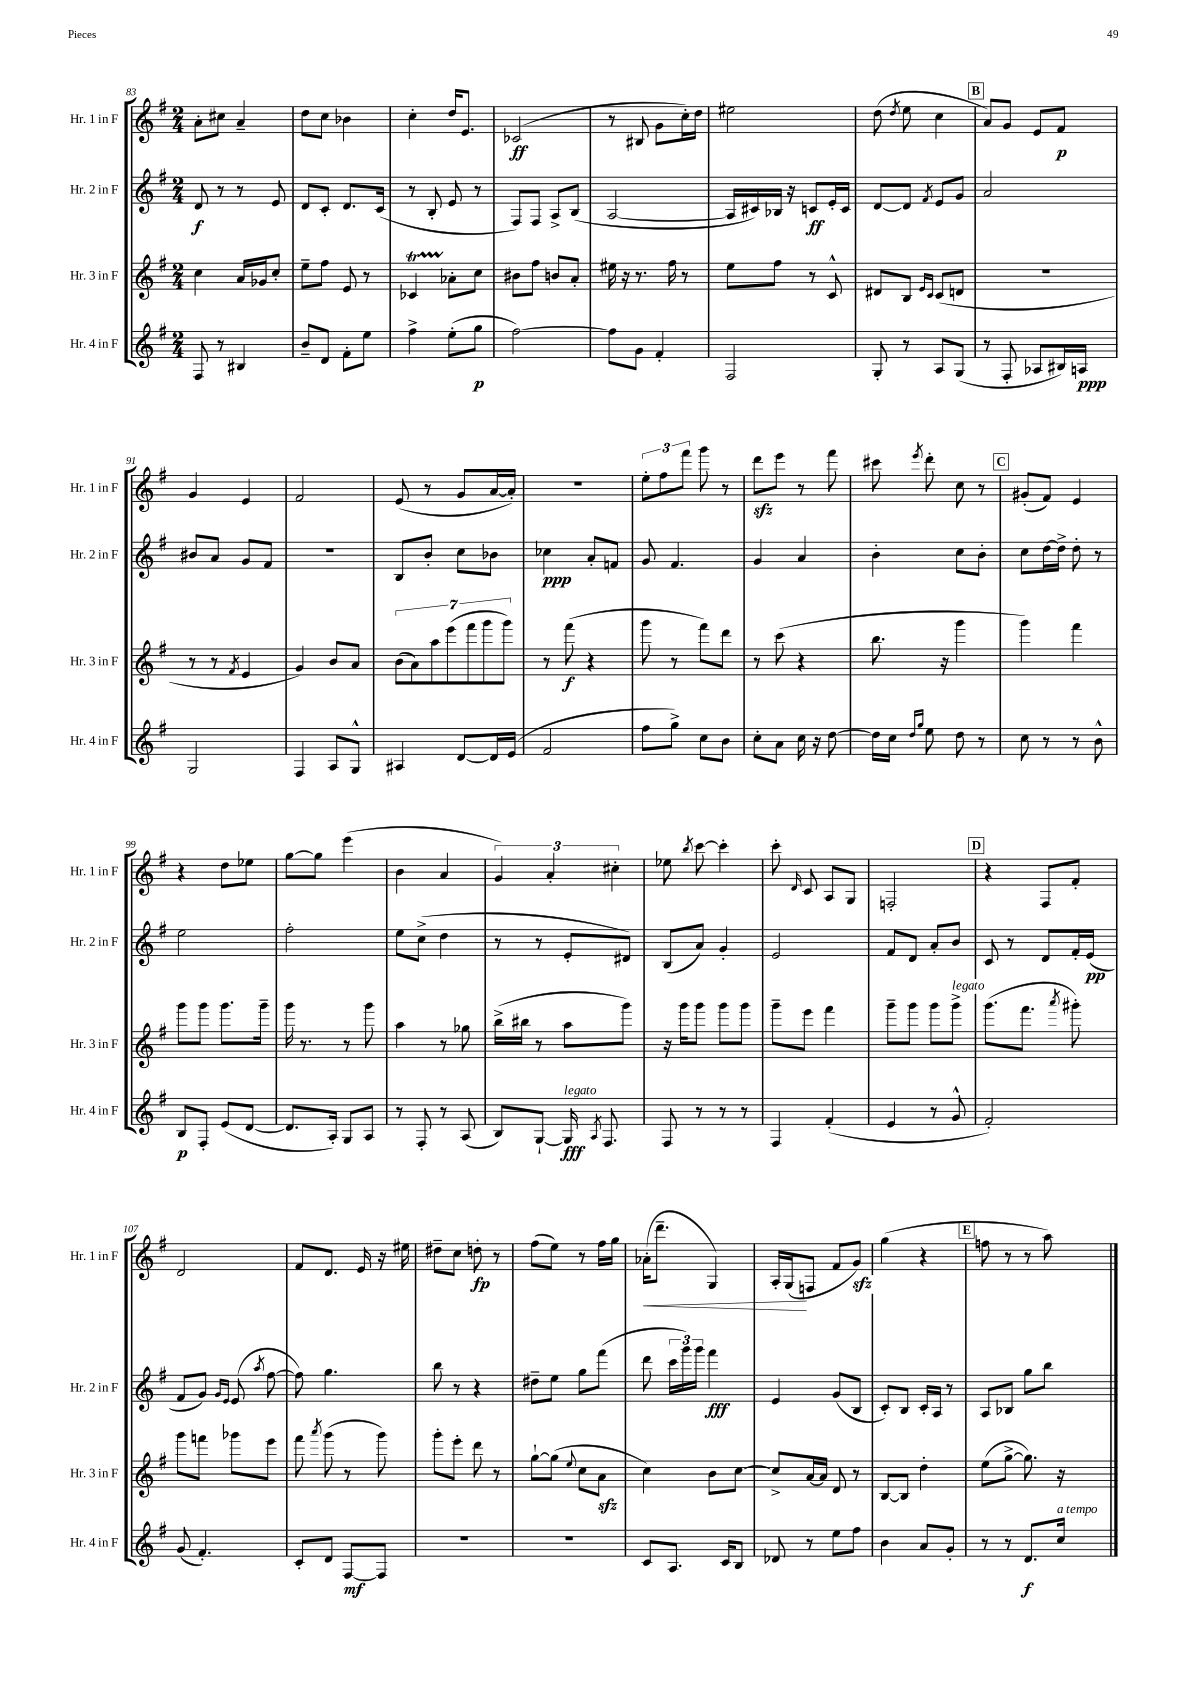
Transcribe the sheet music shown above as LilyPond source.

<<
\new StaffGroup <<
\new Staff = "s0" \with { instrumentName = "Hr. 1 in F" shortInstrumentName = "Hr. 1 in F" } {
    \clef treble \key g \major \numericTimeSignature \time 2/4
    \autoBeamOff a'8[-. cis''8] a'4-- |
    d''8[ c''8] bes'4 |
    c''4-. d''16[ e'8.] |
    ces'2\ff( |
    r8 bis8 g'8[ c''16-.) d''16] |
    eis''2 |
    d''8( \acciaccatura { d''8 } e''8 c''4 |
    \mark \markup { \box "B" } a'8[) g'8] e'8[ fis'8]\p |
    g'4 e'4 |
    fis'2 |
    e'8( r8 g'8[ a'16~ a'16]-.) |
    r2 |
    \tuplet 3/2 { e''8[-. fis''8 fis'''8] } g'''8 r8 |
    d'''8[\sfz e'''8] r8 fis'''8 |
    cis'''8 \acciaccatura { e'''8 } d'''8-. c''8 r8 |
    \mark \markup { \box "C" } gis'8[-.( fis'8]) e'4 |
    r4 d''8[ ees''8] |
    g''8[~ g''8] e'''4( |
    b'4 a'4 |
    \tuplet 3/2 { g'4) a'4-. cis''4-. } |
    ees''8 \acciaccatura { b''8 } c'''8~ c'''4-. |
    c'''8-. \grace { d'16 } c'8 a8[ g8] |
    f2-. |
    \mark \markup { \box "D" } r4 fis8[ fis'8]-. |
    d'2 |
    fis'8[ d'8.] e'16 r16 eis''16 |
    dis''8[-- c''8] d''8-.\fp r8 |
    fis''8[( e''8]) r8 fis''16[ g''16] |
    aes'16[-.\<( d'''8.]-- g4) |
    a16[-. g16\!( f8] fis'8[ g'8]\sfz) |
    g''4( r4 |
    \mark \markup { \box "E" } f''8 r8 r8 a''8) \bar "|." |
}
\new Staff = "s1" \with { instrumentName = "Hr. 2 in F" shortInstrumentName = "Hr. 2 in F" } {
    \clef treble \key g \major \numericTimeSignature \time 2/4
    \autoBeamOff d'8\f r8 r8 e'8 |
    d'8[ c'8]-. d'8.[ c'16]( |
    r8 b8-. e'8 r8 |
    fis8[) fis8] a8[-> b8]( |
    a2~ |
    a16[ cis'16) bes16] r16 c'8[\ff e'16-. c'16] |
    d'8[~ d'8] \acciaccatura { fis'8 } e'8[ g'8] |
    \mark \markup { \box "B" } a'2 |
    bis'8[ a'8] g'8[ fis'8] |
    r2 |
    b8[ b'8]-. c''8[ bes'8] |
    ces''4\ppp a'8[-. f'8] |
    g'8 fis'4. |
    g'4 a'4 |
    b'4-. c''8[ b'8]-. |
    \mark \markup { \box "C" } c''8[ d''16~ d''16]-> d''8-. r8 |
    e''2 |
    fis''2-. |
    e''8[ c''8]->( d''4 |
    r8 r8 e'8[-. dis'8]) |
    b8[( a'8]) g'4-. |
    e'2 |
    fis'8[ d'8] a'8[-. b'8] |
    \mark \markup { \box "D" } c'8 r8 d'8[ fis'16-. e'16]\pp( |
    fis'8[ g'8]) \grace { g'16[ e'16] } e'8( \acciaccatura { a''8 } fis''8~ |
    fis''8) g''4. |
    b''8 r8 r4 |
    dis''8[-- e''8] g''8[ fis'''8]( |
    d'''8 \tuplet 3/2 { c'''16[ g'''16) g'''16] } fis'''4\fff |
    e'4 g'8[( b8] |
    c'8[-.) b8] c'16[-. a16] r8 |
    \mark \markup { \box "E" } a8[ bes8] g''8[ b''8] \bar "|." |
}
\new Staff = "s2" \with { instrumentName = "Hr. 3 in F" shortInstrumentName = "Hr. 3 in F" } {
    \clef treble \key g \major \numericTimeSignature \time 2/4
    \autoBeamOff c''4 a'16[ ges'16 c''8]-. |
    e''8[-- fis''8] e'8 r8 |
    ces'4\startTrillSpan aes'8[-.\stopTrillSpan c''8] |
    bis'8[ fis''8] b'8[ a'8]-. |
    eis''16 r16 r8. fis''16 r8 |
    e''8[ fis''8] r8 c'8-^ |
    dis'8[ b8] \grace { e'16[ c'16] } c'8[( d'8] |
    \mark \markup { \box "B" } R2 |
    r8 r8 \acciaccatura { fis'8 } e'4 |
    g'4) b'8[ a'8] |
    \tuplet 7/4 { b'8[( a'8) a''8 e'''8( fis'''8 g'''8 g'''8]) } |
    r8 fis'''8\f( r4 |
    g'''8 r8 fis'''8[) d'''8] |
    r8 c'''8( r4 |
    b''8. r16 g'''4 |
    \mark \markup { \box "C" } g'''4) fis'''4 |
    g'''8[ g'''8] g'''8.[ g'''16]-- |
    g'''16 r8. r8 g'''8 |
    a''4 r8 ges''8 |
    b''16[->( bis''16] r8 a''8[ g'''8]) |
    r16 g'''16[ g'''8] g'''8[ g'''8] |
    g'''8[-- e'''8] fis'''4 |
    g'''8[-- g'''8] g'''8[ g'''8]->^\markup { \italic "legato" } |
    \mark \markup { \box "D" } g'''8.[( fis'''8.] \acciaccatura { a'''8 } gis'''8-.) |
    g'''8[ f'''8] ges'''8[ e'''8] |
    fis'''8 \acciaccatura { a'''8 } g'''8( r8 g'''8) |
    g'''8[-. e'''8]-. d'''8 r8 |
    g''8[~-! g''8]( \appoggiatura { e''8 } c''8[ a'8]\sfz |
    c''4) b'8[ c''8]~ |
    c''8[-> a'16~ a'16] d'8 r8 |
    b8[~ b8] d''4-. |
    \mark \markup { \box "E" } e''8[( g''8]~-> g''8.) r16 \bar "|." |
}
\new Staff = "s3" \with { instrumentName = "Hr. 4 in F" shortInstrumentName = "Hr. 4 in F" } {
    \clef treble \key g \major \numericTimeSignature \time 2/4
    \autoBeamOff fis8 r8 bis4 |
    b'8[-- d'8] fis'8[-. e''8] |
    fis''4-> e''8[-.( g''8]\p |
    fis''2~) |
    fis''8[ g'8] fis'4-. |
    fis2 |
    g8-. r8 a8[ g8]( |
    \mark \markup { \box "B" } r8 fis8-. aes8[ bis16) a16]\ppp |
    g2 |
    fis4 a8[ g8]-^ |
    ais4 d'8[~ d'16 e'16]( |
    fis'2 |
    fis''8[ g''8]->) c''8[ b'8] |
    c''8[-. a'8] c''16 r16 d''8~ |
    d''16[ c''16] \grace { d''16[ g''16] } e''8 d''8 r8 |
    \mark \markup { \box "C" } c''8 r8 r8 b'8-^ |
    b8[\p fis8]-. e'8[( d'8]~ |
    d'8.[ a16]-.) g8[ a8] |
    r8 fis8-. r8 a8( |
    b8[) g8]~-! g16\fff^\markup { \italic "legato" } \acciaccatura { a8 } fis8. |
    fis8 r8 r8 r8 |
    fis4 fis'4-.( |
    e'4 r8 g'8-^ |
    \mark \markup { \box "D" } fis'2-.) |
    g'8( fis'4.-.) |
    c'8[-. d'8] fis8[~\mf fis8] |
    r2 |
    r2 |
    c'8[ a8.] c'16[ b8] |
    des'8 r8 e''8[ fis''8] |
    b'4 a'8[ g'8]-. |
    \mark \markup { \box "E" } r8 r8 d'8.[\f c''16]^\markup { \italic "a tempo" } \bar "|." |
}
>>
>>
\layout { \context { \Score currentBarNumber = #83 } }
